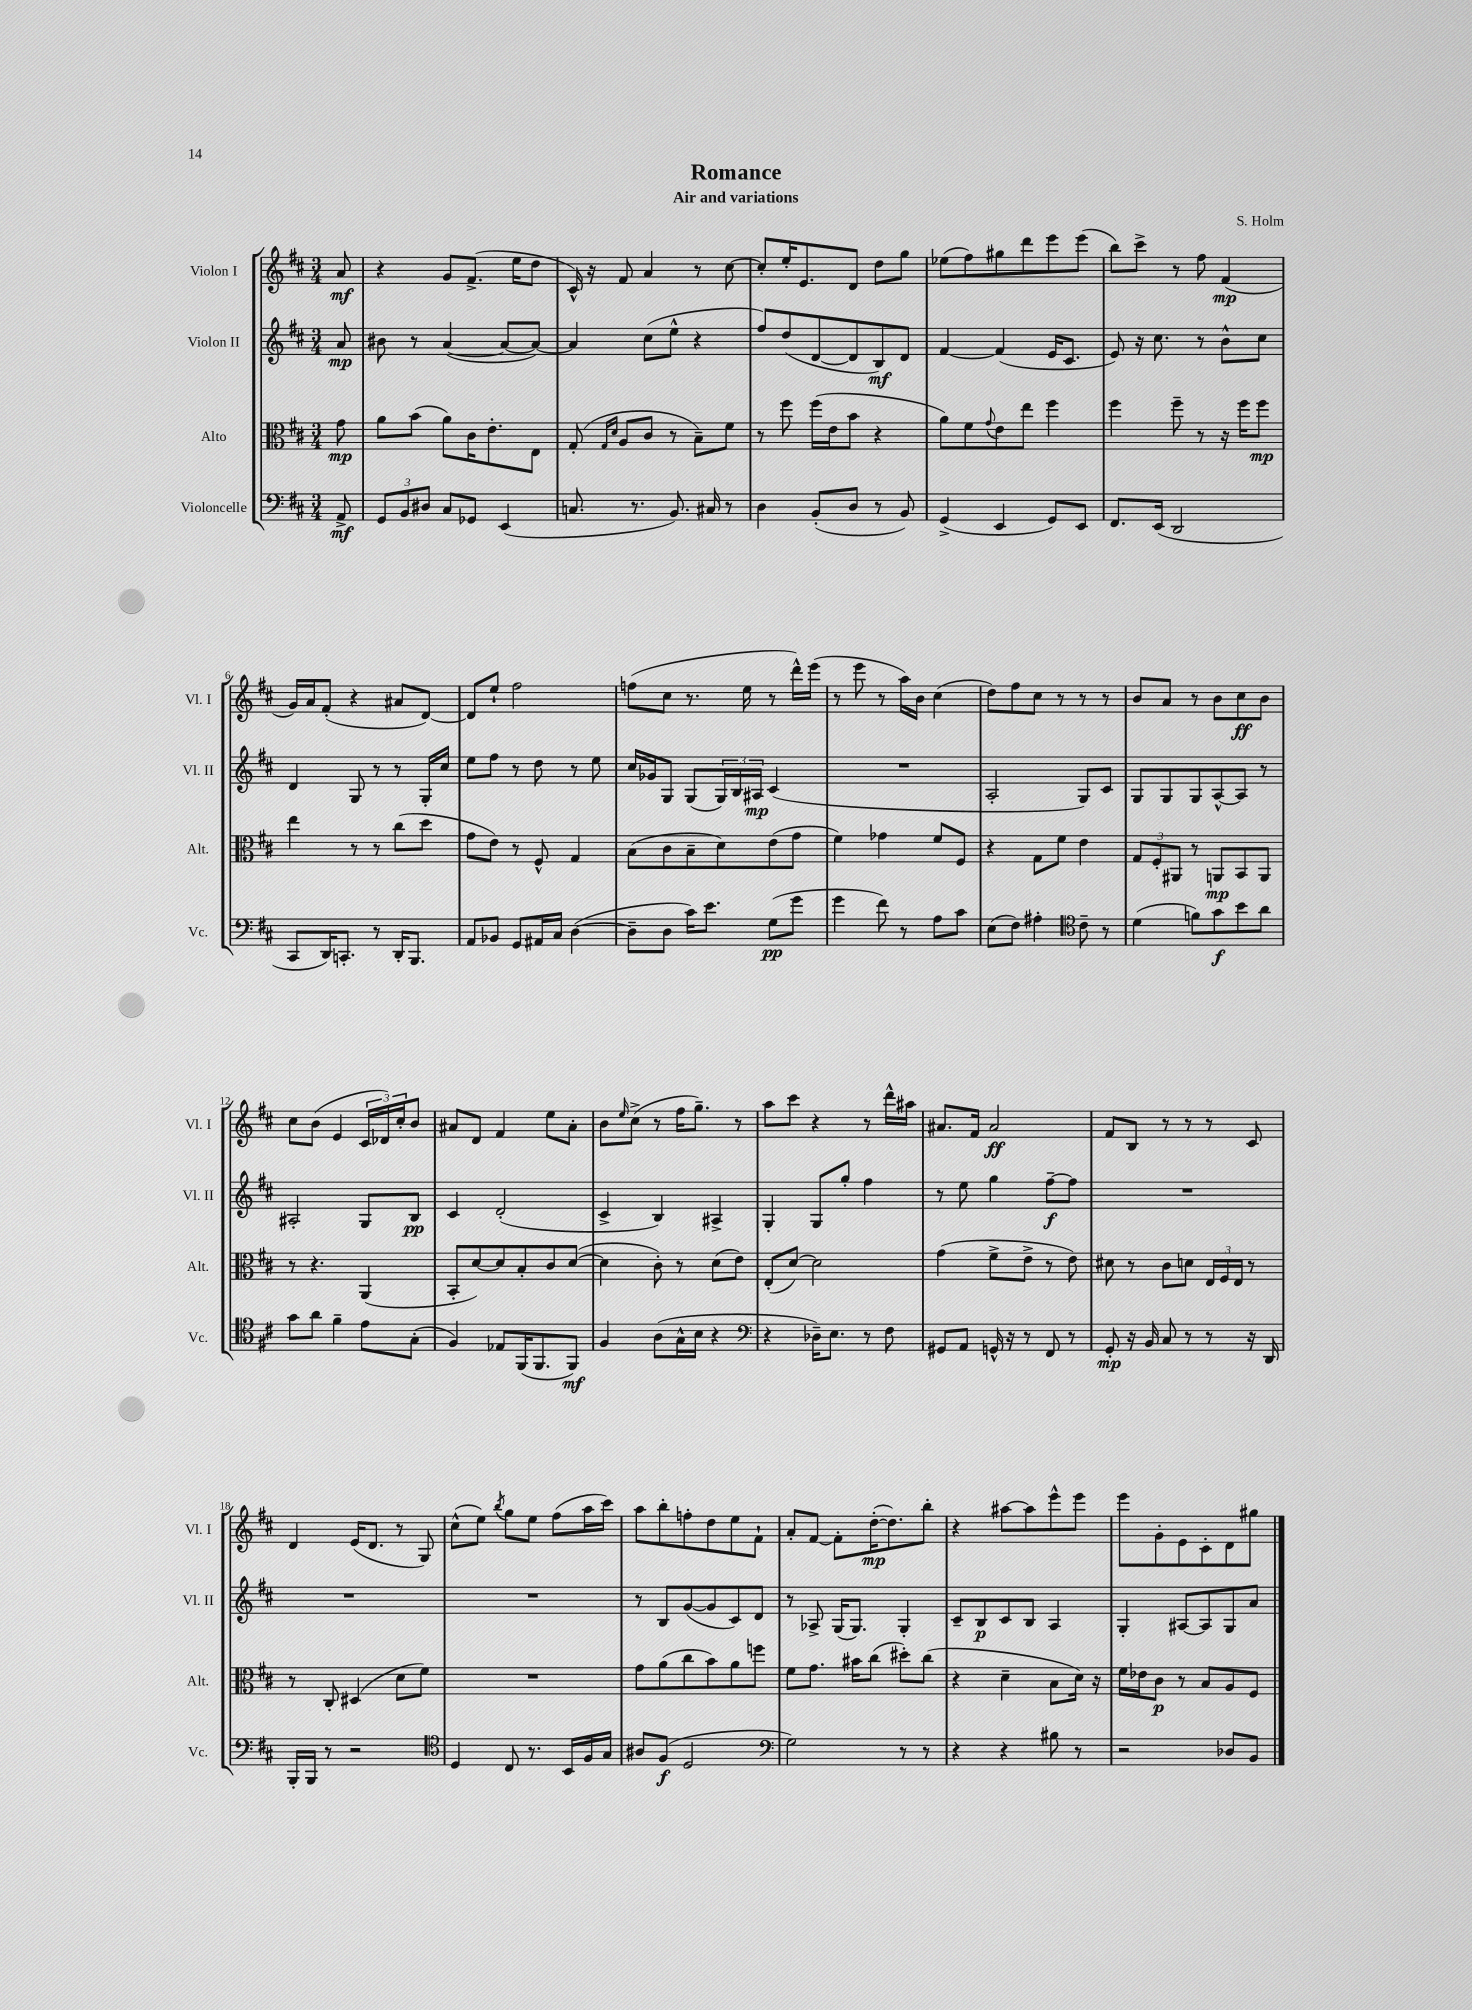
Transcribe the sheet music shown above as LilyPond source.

\header { title = "Romance" composer = "S. Holm" subtitle = "Air and variations" }
<<
\new StaffGroup <<
\new Staff = "s0" \with { instrumentName = "Violon I" shortInstrumentName = "Vl. I" } {
    \clef treble \key d \major \numericTimeSignature \time 3/4 \partial 8
    a'8\mf |
    r4 g'8 fis'8.->( e''16 d''8 |
    cis'16-^) r16 fis'8 a'4 r8 cis''8~ |
    cis''8-. e''16-. e'8. d'8 d''8 g''8 |
    ees''8( fis''8) gis''8 d'''8 e'''8 e'''8( |
    b''8) cis'''8-> r8 fis''8 fis'4\mp( |
    g'16) a'16 fis'8-.( r4 ais'8 d'8~) |
    d'8 e''8-! fis''2 |
    f''8( cis''8 r8. e''16 r8 d'''16-^) e'''16( |
    r8 e'''8 r8 a''16) b'16 cis''4( |
    d''8) fis''8 cis''8 r8 r8 r8 |
    b'8 a'8 r8 b'8 cis''8\ff b'8 |
    cis''8 b'8( e'4 \tuplet 3/2 { cis'16 des'16) cis''16-. } b'8 |
    ais'8 d'8 fis'4 e''8 ais'8-. |
    b'8 \grace { e''16 } cis''8->( r8 fis''16 g''8.--) r8 |
    a''8 cis'''8 r4 r8 d'''16-^ ais''16 |
    ais'8. fis'16 ais'2\ff |
    fis'8 b8 r8 r8 r8 cis'8 |
    d'4 e'16( d'8. r8 g8) |
    cis''8-^( e''8) \acciaccatura { b''8 } g''8 e''8 fis''8( a''16 cis'''16) |
    a''8 b''8-. f''8-. d''8 e''8 fis'8-! |
    a'8-. fis'8~ fis'8-. d''16~-.\mp( d''8.) b''8-. |
    r4 ais''8~ ais''8 e'''8-^ e'''8 |
    e'''8 g'8-. e'8 cis'8-. d'8 gis''8 \bar "|." |
}
\new Staff = "s1" \with { instrumentName = "Violon II" shortInstrumentName = "Vl. II" } {
    \clef treble \key d \major \numericTimeSignature \time 3/4 \partial 8
    a'8\mp |
    bis'8 r8 a'4~( a'8~ a'8~) |
    a'4 cis''8( e''8-^ r4 |
    fis''8) d''8( d'8~ d'8 b8\mf) d'8 |
    fis'4~ fis'4( e'16 cis'8. |
    e'8) r16 cis''8. r8 b'8-^ cis''8 |
    d'4 g8 r8 r8 g16-. cis''16 |
    e''8 fis''8 r8 d''8 r8 e''8 |
    cis''16 ges'16 g8 g8( \tuplet 3/2 { g16) b16 ais16\mp } cis'4( |
    R2. |
    a2-. g8) cis'8 |
    g8 g8 g8 a8~-^ a8 r8 |
    ais2-. g8 b8\pp |
    cis'4 d'2-.( |
    cis'4-> b4) ais4-> |
    g4-. g8 g''8-. fis''4 |
    r8 e''8 g''4 fis''8~--\f fis''8 |
    R2. |
    R2. |
    R2. |
    r8 b8 g'8~( g'8 cis'8) d'8 |
    r8 aes8-> g16( g8.) g4-. |
    cis'8-- b8\p cis'8 b8 a4 |
    g4-. ais8~ ais8 g8 a'8 \bar "|." |
}
\new Staff = "s2" \with { instrumentName = "Alto" shortInstrumentName = "Alt." } {
    \clef alto \key d \major \numericTimeSignature \time 3/4 \partial 8
    g'8\mp |
    a'8 b'8( a'8) cis'16 e'8.-. e8 |
    g8-.( \grace { g16 d'16 } a8 cis'8 r8 b8--) fis'8 |
    r8 fis''8 fis''16( e'16 b'8 r4 |
    a'8) fis'8 \appoggiatura { g'8 } e'8 e''8 fis''4 |
    fis''4 fis''8-- r8 r16 fis''16 fis''8\mp |
    e''4 r8 r8 cis''8( d''8 |
    g'8 e'8) r8 fis8-^ g4 |
    b8( cis'8 b8-- d'8) e'8( g'8 |
    fis'4) ges'4 fis'8 fis8 |
    r4 g8 fis'8 e'4 |
    \tuplet 3/2 { g8 fis8-. ais,8 } r8 a,8\mp b,8 a,8 |
    r8 r4. a,4( |
    b,8-. d'8~) d'8 b8-. cis'8 d'8~( |
    d'4 cis'8-.) r8 d'8( e'8) |
    e8-.( d'8~) d'2 |
    g'4( fis'8-> e'8-> r8 e'8) |
    dis'8 r8 cis'8 d'8 \tuplet 3/2 { e16 fis16 e16 } r8 |
    r8 cis8-. dis4( d'8 fis'8) |
    R2. |
    g'8 a'8( cis''8 b'8) a'8 f''8 |
    fis'8 g'8. bis'16 cis''8( dis''8-.) cis''8( |
    r4 d'4-- b8 d'16) r16 |
    fis'16 ees'16 cis'8\p r8 b8 a8 fis8 \bar "|." |
}
\new Staff = "s3" \with { instrumentName = "Violoncelle" shortInstrumentName = "Vc." } {
    \clef bass \key d \major \numericTimeSignature \time 3/4 \partial 8
    a,8->\mf |
    \tuplet 3/2 { g,8 b,8 dis8 } cis8 ges,8 e,4( |
    c8. r8. b,8.) cis16 r8 |
    d4 b,8-.( d8 r8 b,8) |
    g,4->( e,4 g,8) e,8 |
    fis,8. e,16( d,2 |
    cis,8 d,16) c,8.-. r8 d,16-. b,,8. |
    a,8 bes,8 g,8 ais,16 cis16 d4~( |
    d8-- d8 cis'16) e'8. g8\pp( g'8 |
    g'4 fis'8) r8 a8 cis'8 |
    e8( fis8) ais4-. \clef tenor cis'8-- r8 |
    d'4( f'8) g'8\f b'8 a'8 |
    g'8 a'8 fis'4-- e'8 g8-.( |
    fis4) ees8 fis,16( fis,8. fis,8\mf) |
    fis4 a8( g16-^ b16 r4 |
    \clef bass r4 des16--) e8. r8 fis8 |
    gis,8 a,8 g,16-^ r16 r8 fis,8 r8 |
    g,8-.\mp r16 b,16 cis8 r8 r8 r16 d,16 |
    b,,16-. b,,16 r8 r2 |
    \clef tenor d4 cis8 r8. b,16 fis16 g16 |
    ais8 fis8\f( d2 |
    \clef bass g2) r8 r8 |
    r4 r4 bis8 r8 |
    r2 des8 b,8 \bar "|." |
}
>>
>>
